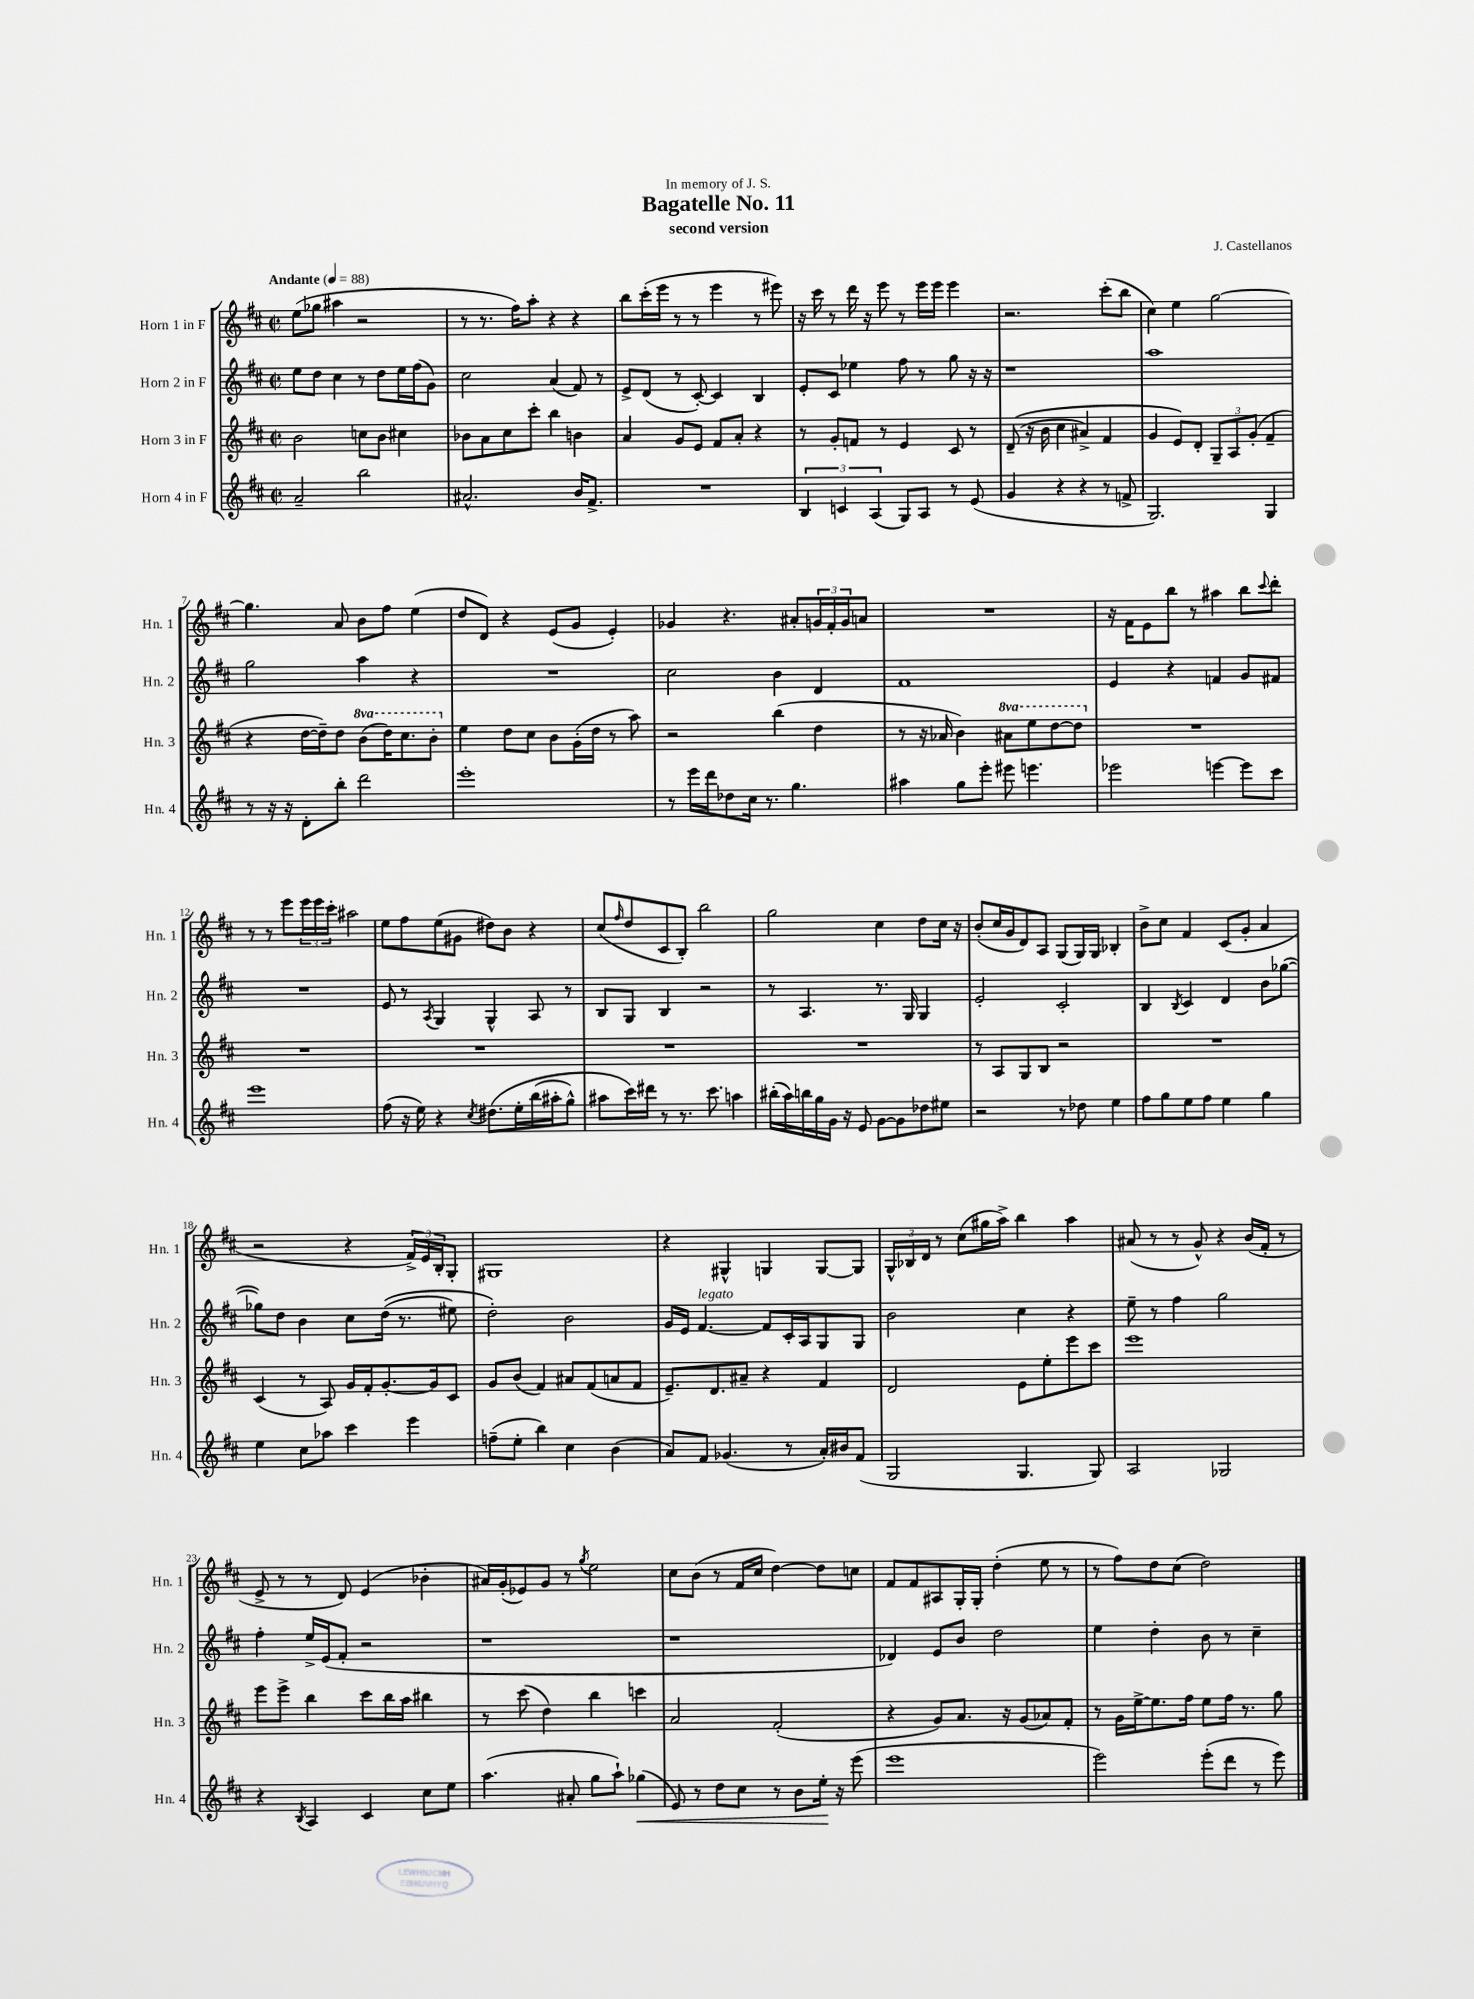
\header { title = "Bagatelle No. 11" composer = "J. Castellanos" subtitle = "second version" dedication = "In memory of J. S." }
<<
\new StaffGroup <<
\new Staff = "s0" \with { instrumentName = "Horn 1 in F" shortInstrumentName = "Hn. 1" } {
    \clef treble \key d \major \defaultTimeSignature \time 2/2 \tempo "Andante" 4 = 88
    e''8( ges''8 ais''4 r2 |
    r8 r8. fis''16) a''8-. r4 r4 |
    b''8 cis'''16-.( e'''16 r8 r8 e'''4 r8 eis'''8) |
    r16 cis'''16 r8 d'''16 r16 e'''8 r8 e'''16 e'''16 e'''4 |
    r2. cis'''8-.( b''8 |
    cis''4) e''4 g''2~ |
    g''4. a'8 b'8 fis''8 e''4( |
    d''8 d'8) r4 e'8( g'8 e'4-.) |
    ges'4 r4. ais'8-. \tuplet 3/2 { g'16 fis'16-. g'16 } a'8 |
    R1 |
    r16 fis'16 e'8 b''8 r8 ais''4 b''8 \appoggiatura { cis'''8 } d'''8-. |
    r8 r8 e'''8 \tuplet 3/2 { e'''16 e'''16 cis'''16-. } ais''2 |
    e''8 fis''8 e''8( gis'8 dis''8) b'8 r4 |
    cis''8( \grace { fis''16 } d''8 cis'8 b8-.) b''2 |
    g''2 cis''4 d''8 cis''16 r16 |
    b'8-.( cis''16 g'16 d'8) a8 g8( g16) g16 bes4-. |
    b'8-> cis''8 fis'4 cis'8( g'8-. a'4 |
    r2 r4 \tuplet 3/2 { fis'16->) e'16 b16-. } g8-. |
    gis1 |
    r4 gis4-^ g4 g8~ g8 |
    \tuplet 3/2 { g16-^ bes16 d'16 } r8 cis''8( gis''16 a''16->) b''4 a''4 |
    ais'8( r8 r8 g'8-^) r4 b'16( fis'16-. r8 |
    e'8-> r8 r8 d'8) e'4( bes'4-. |
    ais'16) g'16-.( ees'8) g'8 r8 \acciaccatura { g''8 } e''2 |
    cis''8 b'8( r8 fis'16 cis''16 d''4~) d''8 c''8 |
    fis'8 fis'8 ais8 g16-. g16-. d''4-.( e''8 r8 |
    r8 fis''8) d''8 cis''8( d''2) \bar "|." |
}
\new Staff = "s1" \with { instrumentName = "Horn 2 in F" shortInstrumentName = "Hn. 2" } {
    \clef treble \key d \major \defaultTimeSignature \time 2/2
    e''8 d''8 cis''4 r8 d''8 e''16 fis''16( g'8) |
    cis''2 a'4( fis'8) r8 |
    e'8-> d'8( r8 cis'8~-.) cis'4 b4 |
    e'8-. cis'8 ees''4 fis''8 r8 g''8 r16 r16 |
    r1 |
    a''1 |
    g''2 a''4 r4 |
    R1 |
    cis''2 b'4 d'4 |
    fis'1 |
    e'4 r4 f'4 g'8 fis'8 |
    R1 |
    e'8 r8 \acciaccatura { a8 } g4 g4-^ a8 r8 |
    b8 g8 b4 r2 |
    r8 a4. r8. g16 g4 |
    e'2-. cis'2-. |
    b4 \acciaccatura { b8 } cis'4 d'4 b'8 ges''8~( |
    ges''8) d''8 b'4 cis''8 d''16(\( r8. eis''8) |
    d''2-.\) b'2 |
    g'16 e'16 fis'4.~^\markup { \italic "legato" } fis'8 cis'16-. a16 g8 g8 |
    b'2 cis''4 r4 |
    e''8-- r8 fis''4 g''2 |
    fis''4-. e''16-> e'16( fis'8-. r2 |
    r1 |
    r1 |
    des'4) e'8 b'8 d''2 |
    e''4 d''4-. b'8 r8 cis''4-- \bar "|." |
}
\new Staff = "s2" \with { instrumentName = "Horn 3 in F" shortInstrumentName = "Hn. 3" } {
    \clef treble \key d \major \defaultTimeSignature \time 2/2 \set Staff.ottavationMarkups = #ottavation-simple-ordinals
    b'2 c''8 b'8 cis''4 |
    bes'8 a'8 cis''8 cis'''8-. b''4 b'4 |
    a'4 g'8 e'8 fis'8 a'8-. r4 |
    r8 g'8-. f'8 r8 e'4 cis'8 r8 |
    d'8--(\( r16 b'16 cis''4 ais'4->) fis'4 |
    g'4 e'8\) d'8-. \tuplet 3/2 { g8-- a8 g'8-.( } fis'4-- |
    r4 d''16~ d''16--) d''8 \ottava #1 b''8( d'''16) cis'''8. b''8-. \ottava #0 |
    e''4 d''8 cis''8 b'8 g'16-.( d''16 r8 a''8) |
    r2 b''4( d''4 |
    r8 r16 aes'16 b'4) \ottava #1 ais''8 e'''8 d'''8~ d'''8 \ottava #0 |
    R1 |
    R1 |
    R1 |
    R1 |
    R1 |
    r8 a8 g8 b8 r2 |
    R1 |
    cis'4( r8 a8) g'16 fis'16-. g'8.~-. g'16 cis'8 |
    g'8 b'8( fis'4) ais'8 fis'8( a'8 fis'8 |
    e'8.--) d'8. ais'8-- r4 fis'4 |
    d'2 e'8 e''8-. e'''8 cis'''8 |
    e'''1 |
    e'''8 e'''8-> b''4 cis'''8 b''16 a''16 bis''4 |
    r8 cis'''8( d''4) b''4 c'''4 |
    a'2 fis'2-.( |
    r4 g'8) a'8. r16 g'8( aes'8) fis'8-. |
    r8 g'16 e''16~-> e''8. fis''16 e''8 fis''16 r8. g''8 \bar "|." |
}
\new Staff = "s3" \with { instrumentName = "Horn 4 in F" shortInstrumentName = "Hn. 4" } {
    \clef treble \key d \major \defaultTimeSignature \time 2/2
    a'2-- b''2 |
    ais'2.-^ b'16 fis'8.-> |
    R1 |
    \tuplet 3/2 { b4 c'4 a4( } g8) a8 r8 e'8( |
    g'4 r4 r4 r8 f'8-> |
    g2.) g4 |
    r8 r16 r16 d'8-. b''8-. d'''2 |
    e'''1-. |
    r8 e'''16 d'''16 des''8 cis''16 r8. g''4. |
    ais''4 g''8 e'''8-. eis'''8 e'''4. |
    ees'''2 e'''4~ e'''8 cis'''8 |
    e'''1 |
    fis''8( r16 e''16) r4 \acciaccatura { cis''8 } dis''8.\( e''16-. b''16( ais''16-. g''8-^) |
    ais''8 cis'''16\) dis'''16 r8 r8. cis'''8. a''4 |
    bis''16-.( a''16) b''16 g''16 g'16 r16 e'8 g'8~ g'8 des''8 eis''8 |
    r2 r8 des''8 e''4 |
    fis''8 g''8 e''8 fis''8 e''4 g''4 |
    e''4 cis''8 aes''8 cis'''4 e'''4 |
    f''8--( e''8-. b''4) cis''4 b'4( |
    a'8) fis'8 ges'4.( r8 a'16-.) bis'16 fis'8( |
    g2 g4. g8) |
    a2 ges2 |
    r4 \acciaccatura { b8 } a4 cis'4 cis''8 e''8 |
    a''4.( ais'8-. g''8 a''8-!) ges''4\<( |
    e'8) r8 d''8 cis''8 r8 b'8 e''16-.\! r16 e'''8( |
    e'''1 |
    e'''2) e'''8-.( d'''8 r8 e'''8) \bar "|." |
}
>>
>>
